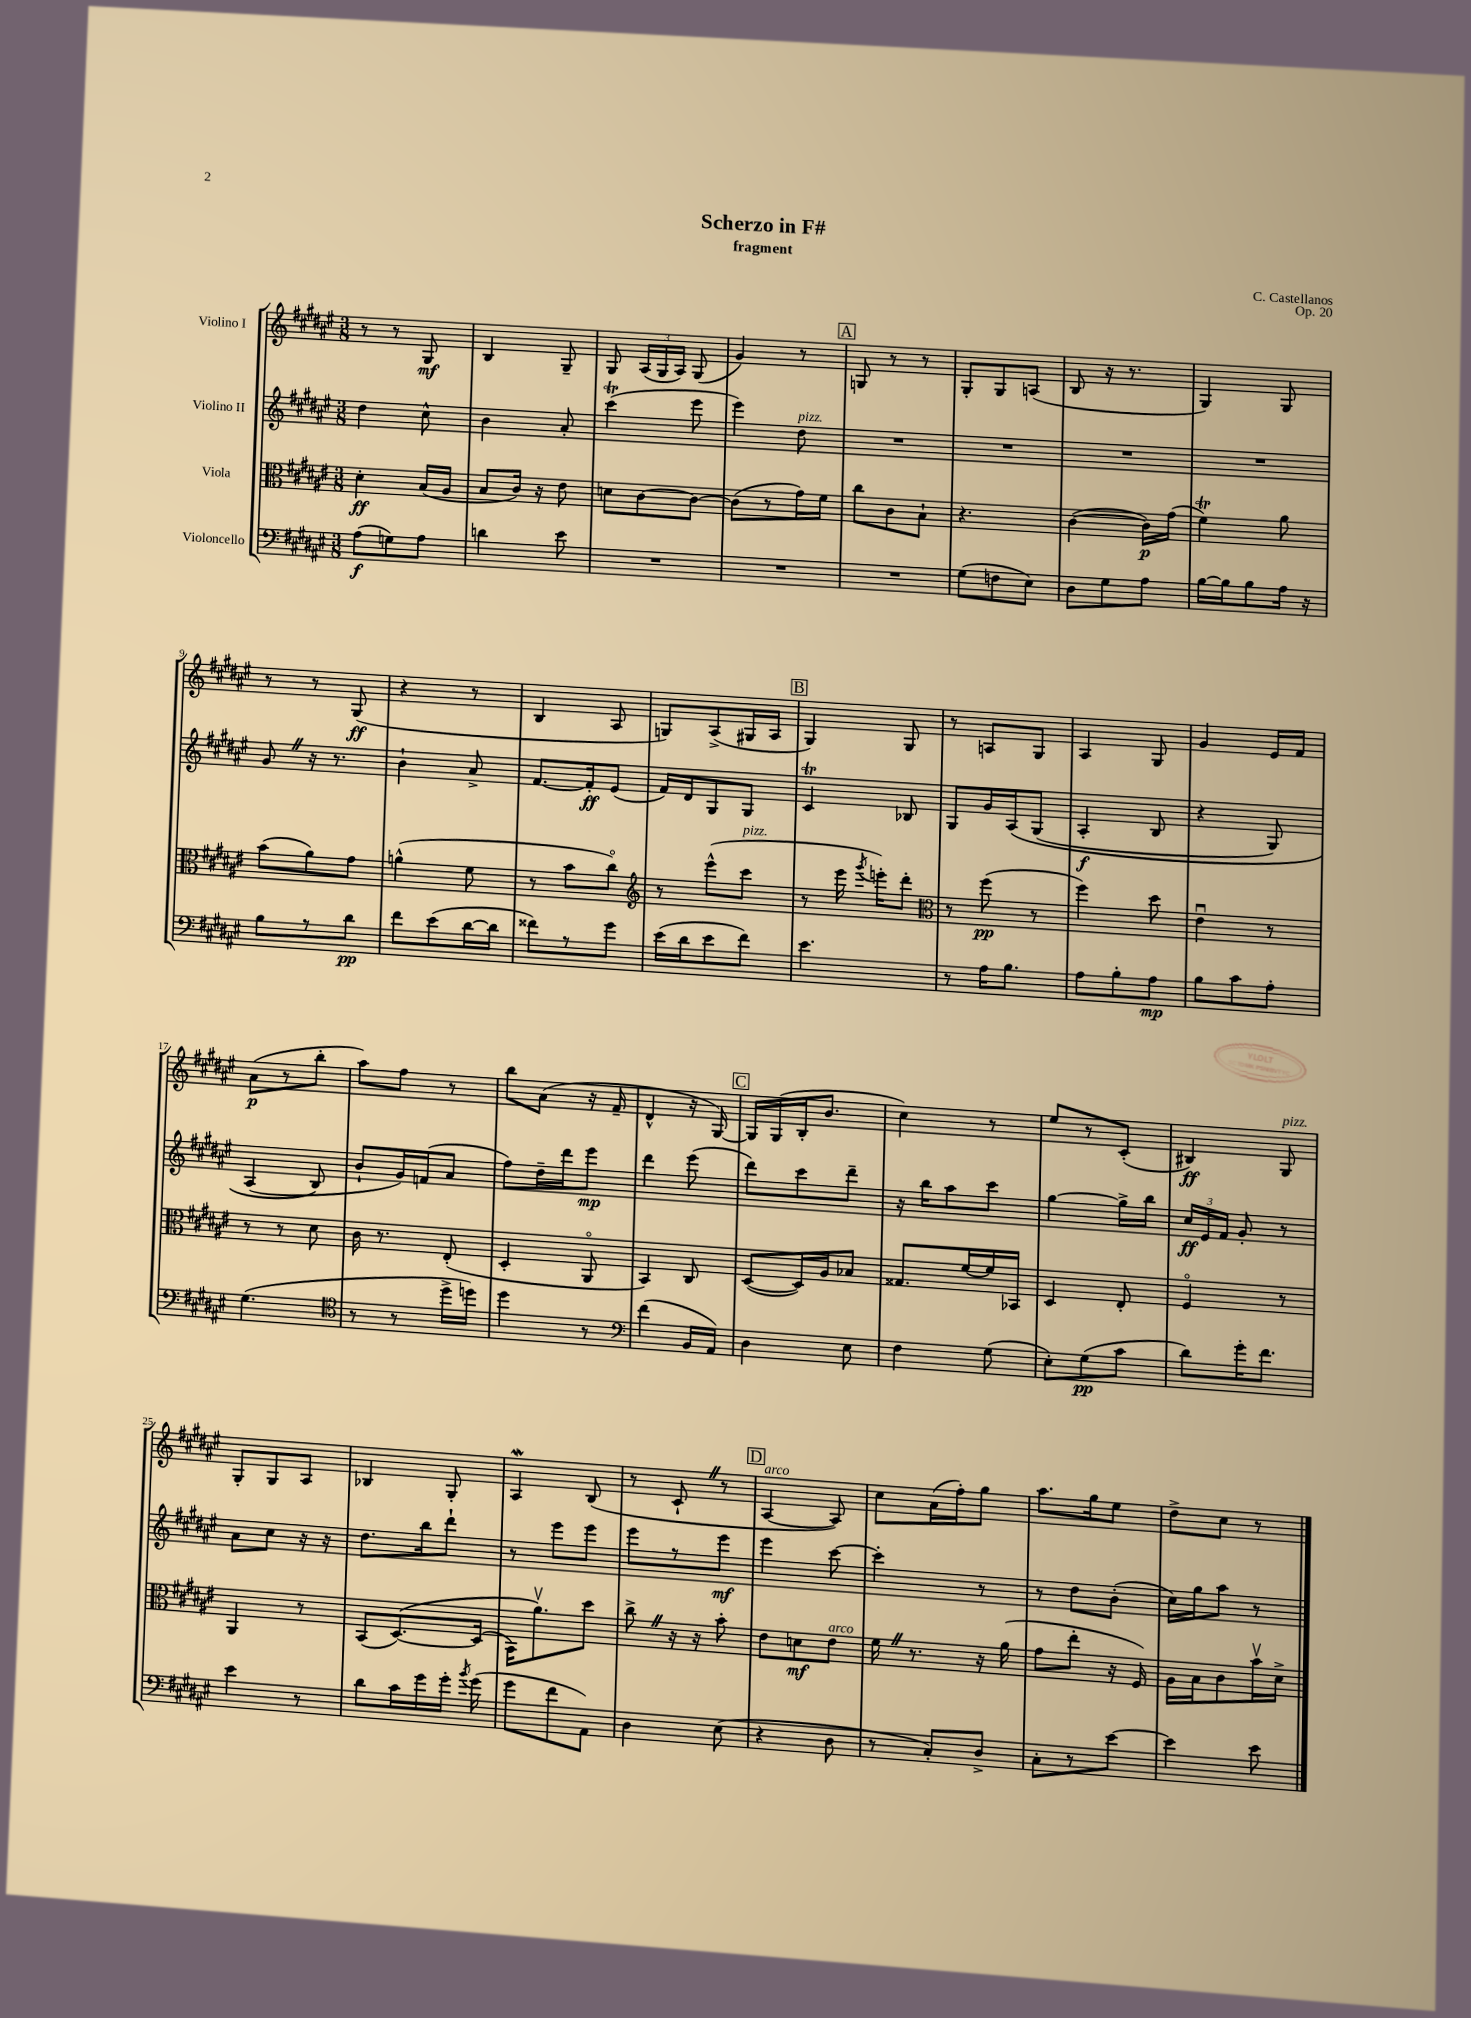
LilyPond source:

\header { title = "Scherzo in F#" composer = "C. Castellanos" subtitle = "fragment" opus = "Op. 20" }
<<
\new StaffGroup <<
\new Staff = "s0" \with { instrumentName = "Violino I" } {
    \clef treble \key fis \major \numericTimeSignature \time 3/8
    \autoBeamOff r8 r8 gis8\mf |
    b4 gis8-- |
    gis8 \tuplet 3/2 { ais16[( gis16 ais16]) } gis8( |
    gis'4) r8 |
    \mark \markup { \box "A" } g8 r8 r8 |
    gis8[-. gis8 a8]( |
    b8 r16 r8. |
    gis4) gis8 |
    r8 r8 gis8\ff( |
    r4 r8 |
    b4 ais8 |
    g8[) ais8->( gis16 ais16] |
    \mark \markup { \box "B" } gis4) gis8 |
    r8 a8[ gis8] |
    ais4 gis8 |
    gis'4 eis'16[ fis'16] |
    ais'8[\p( r8 b''8]-. |
    ais''8[) fis''8] r8 |
    b''8[ ais'8]( r16 fis'16-- |
    dis'4-^ r16 gis16~) |
    \mark \markup { \box "C" } gis16[ gis16( b16-. b'8.] |
    cis''4) r8 |
    eis''8[ r8 cis'8]-.( |
    bis4\ff) gis8^\markup { \italic "pizz." } |
    gis8[-. gis8 ais8] |
    bes4 gis8-. |
    ais4\mordent b8( |
    r8 cis'8-! \once \override BreathingSign.text = \markup { \musicglyph "scripts.caesura.straight" } \breathe r8 |
    \mark \markup { \box "D" } ais4~^\markup { \italic "arco" } ais8) |
    cis''8[ ais'16( fis''16-.) gis''8] |
    ais''8.[ gis''16 eis''8] |
    dis''8[-> cis''8] r8 \bar "|." |
}
\new Staff = "s1" \with { instrumentName = "Violino II" } {
    \clef treble \key fis \major \numericTimeSignature \time 3/8
    \autoBeamOff dis''4 cis''8-^ |
    b'4 ais'8-. |
    cis'''4\trill( eis'''8 |
    eis'''4) dis''8^\markup { \italic "pizz." } |
    \mark \markup { \box "A" } R4. |
    R4. |
    R4. |
    R4. |
    gis'8 \once \override BreathingSign.text = \markup { \musicglyph "scripts.caesura.straight" } \breathe r16 r8. |
    b'4-! ais'8-> |
    fis'8.[~ fis'16-.\ff eis'8]( |
    fis'16[) dis'16 gis8 gis8] |
    \mark \markup { \box "B" } cis'4\trill bes8 |
    gis8[ gis'16 ais16\( gis8]( |
    ais4-.\f b8 |
    r4 gis8) |
    ais4( b8\) |
    b'8[-! gis'16) f'16( ais'8] |
    fis''8[) dis''16-- dis'''16 eis'''8]\mp |
    dis'''4 eis'''8( |
    \mark \markup { \box "C" } dis'''8[) cis'''8 dis'''8]-- |
    r16 b''16[ ais''8 cis'''8] |
    gis''4~ gis''16[-> b''16] |
    \tuplet 3/2 { cis''16[\ff eis'16 fis'16] } gis'8-. r8 |
    ais'8[ cis''8] r16 r16 |
    dis''8.[ b''16 dis'''8]-! |
    r8 eis'''8[ eis'''8] |
    eis'''8[ r8 eis'''8]\mf |
    \mark \markup { \box "D" } eis'''4 cis'''8~ |
    cis'''4-. r8 |
    r8 dis''8[ b'8]-.( |
    cis''16[) gis''16 ais''8] r8 \bar "|." |
}
\new Staff = "s2" \with { instrumentName = "Viola" } {
    \clef alto \key fis \major \numericTimeSignature \time 3/8
    \autoBeamOff dis'4-.\ff b16[( ais16] |
    b8[ cis'16]) r16 eis'8 |
    d'8[ cis'8~ cis'8]~ |
    cis'8[( r8 gis'16) fis'16] |
    \mark \markup { \box "A" } cis''8[ cis'8 b8]-! |
    r4. |
    cis'4~( cis'16[\p) gis'16]( |
    fis'4\trill) ais'8 |
    b'8[( ais'8) gis'8] |
    a'4-^( fis'8 |
    r8 b'8[ cis''8]\flageolet) |
    \clef treble r8 eis'''8[-^( cis'''8]^\markup { \italic "pizz." } |
    \mark \markup { \box "B" } r8 eis'''16 \acciaccatura { gis'''8 } e'''16[-.) dis'''8]-. |
    \clef alto r8 fis''8\pp( r8 |
    fis''4) dis''8 |
    eis'4\downbow r8 |
    r8 r8 dis'8 |
    cis'16 r8. eis8-.( |
    dis4-. ais,8\flageolet |
    b,4) cis8 |
    \mark \markup { \box "C" } dis8[~( dis16) ais16 bes8] |
    gisis8.[ fis'16~ fis'16 bes,16] |
    dis4 eis8-. |
    fis4\flageolet r8 |
    ais,4 r8 |
    b,8[( dis8.~)\( dis16]( |
    b,16[) ais'8.\upbow\) dis''8] |
    cis''8-> \once \override BreathingSign.text = \markup { \musicglyph "scripts.caesura.straight" } \breathe r16 r16 b'8-. |
    \mark \markup { \box "D" } eis'8[ d'8\mf eis'8]^\markup { \italic "arco" } |
    fis'16 \once \override BreathingSign.text = \markup { \musicglyph "scripts.caesura.straight" } \breathe r8. r16 ais'16( |
    gis'8[ eis''8]-. r16 fis16) |
    ais16[ b16 cis'8 b'16\upbow dis'16]-> \bar "|." |
}
\new Staff = "s3" \with { instrumentName = "Violoncello" } {
    \clef bass \key fis \major \numericTimeSignature \time 3/8
    \autoBeamOff ais8[\f( g8) ais8] |
    d'4 eis'8 |
    R4. |
    R4. |
    \mark \markup { \box "A" } R4. |
    gis8[( f8 eis8]) |
    dis8[ gis8 ais8] |
    b16[~ b16 b8 ais16] r16 |
    b8[ r8 dis'8]\pp |
    fis'8[ eis'8( dis'16~ dis'16] |
    fisis'8[) r8 gis'8] |
    eis'16[( dis'16 eis'8 fis'8]) |
    \mark \markup { \box "B" } eis'4. |
    r8 ais16[ b8.] |
    ais8[ b8-. ais8]\mp |
    b8[ cis'8 ais8]-. |
    gis4.( |
    \clef tenor r8 r8 dis''16[-> d''16]) |
    dis''4 r8 |
    \clef bass fis'4( b,16[ ais,16]) |
    \mark \markup { \box "C" } dis4 eis8 |
    fis4 gis8( |
    eis8[-.) gis8\pp( cis'8] |
    dis'8[) gis'16-. fis'8.] |
    eis'4 r8 |
    dis'8[ cis'16 gis'16 gis'16]-. \acciaccatura { b'8 } gis'16( |
    gis'8[ fis'8 ais,8]) |
    dis4 eis8( |
    \mark \markup { \box "D" } r4 dis8 |
    r8 cis8[-.) dis8]-> |
    cis8[-. r8 eis'8]~ |
    eis'4 eis'8 \bar "|." |
}
>>
>>
